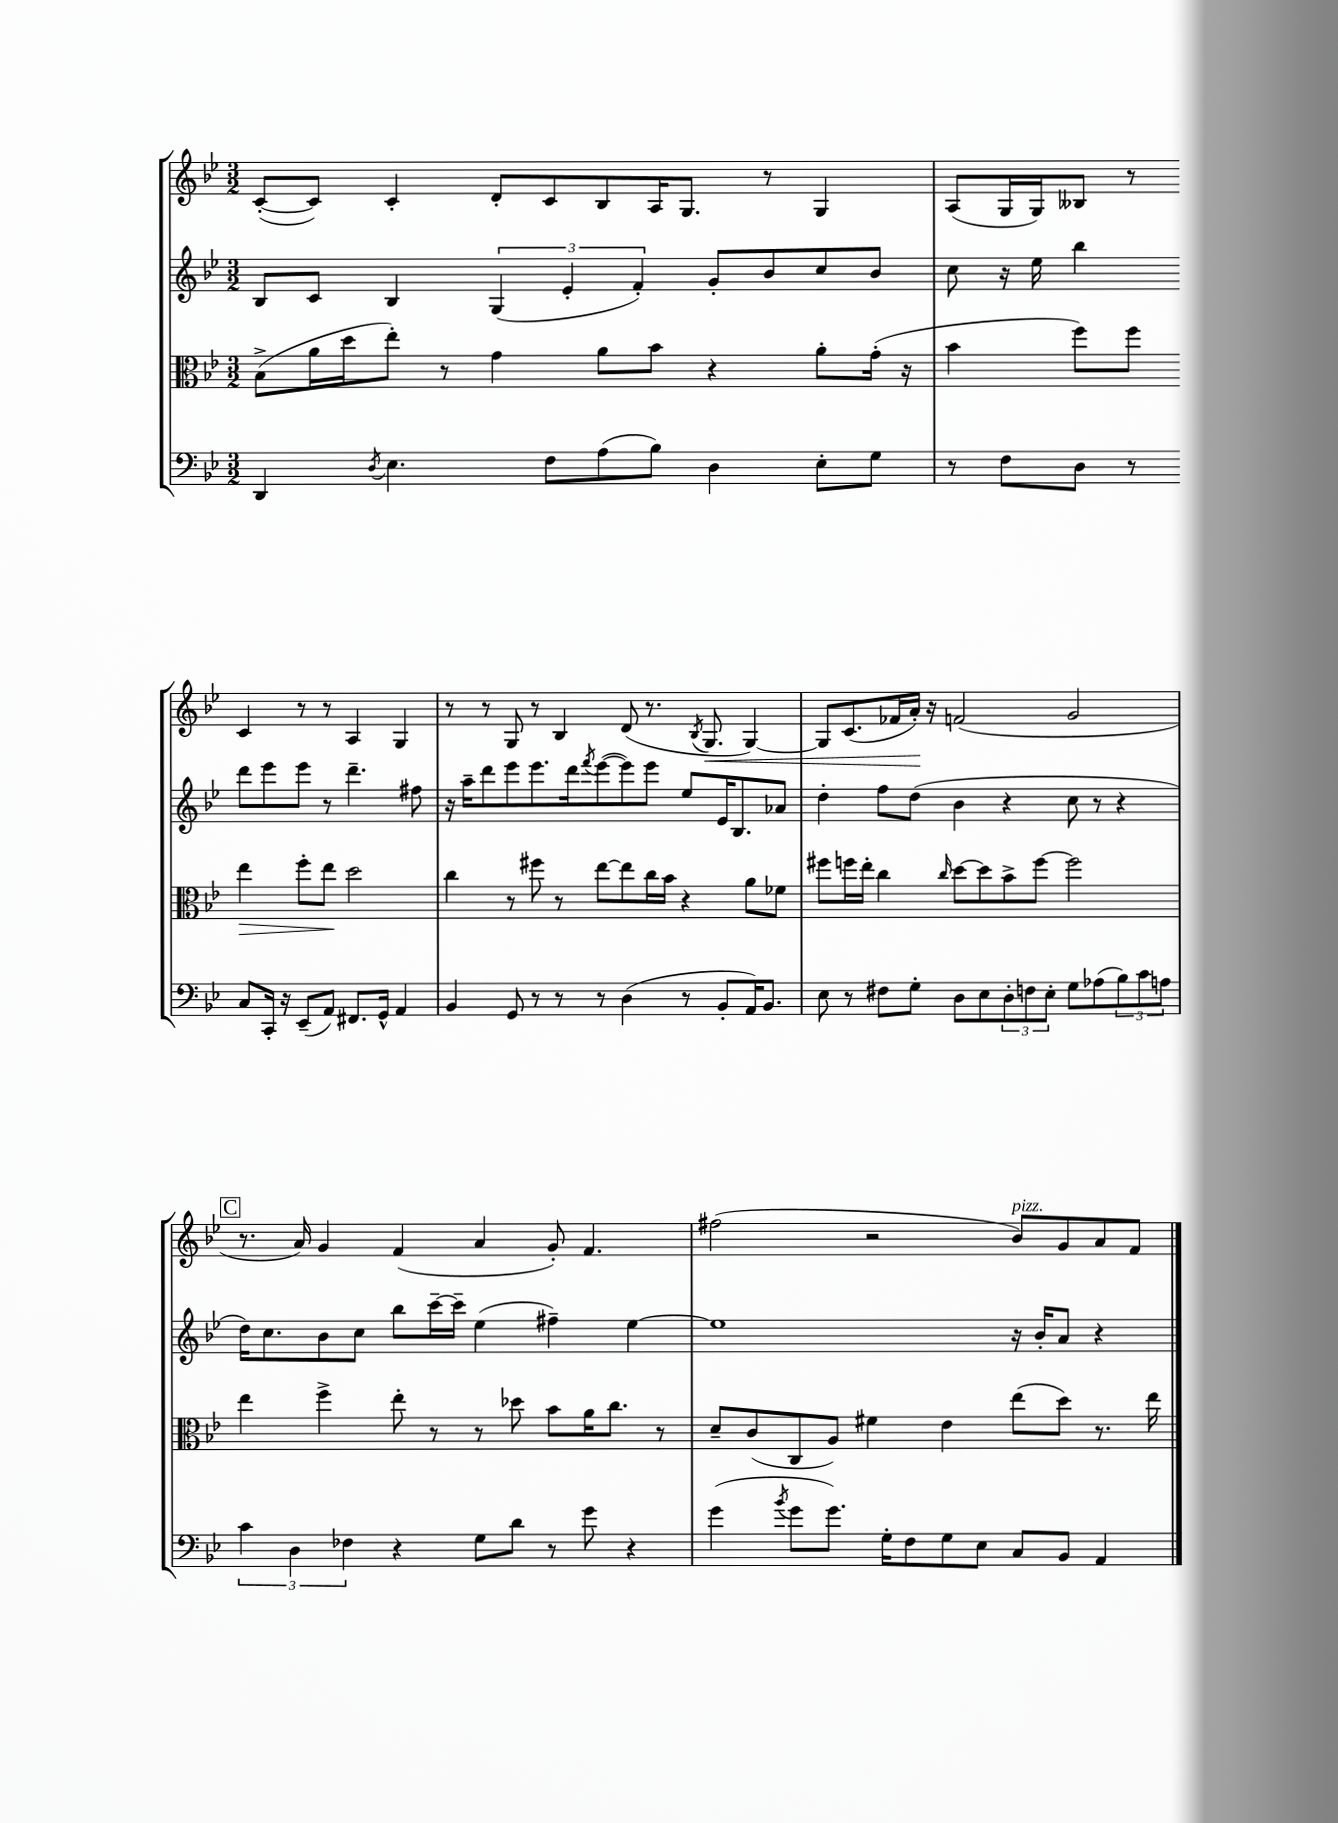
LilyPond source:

<<
\new StaffGroup <<
\new Staff = "s0" {
    \clef treble \key bes \major \numericTimeSignature \time 3/2
    c'8~-.( c'8) c'4-. d'8-. c'8 bes8 a16 g8. r8 g4 |
    a8( g16 g16) beses8 r8 c'4 r8 r8 a4 g4 |
    r8 r8 g8 r8 bes4 d'8( r8. \acciaccatura { bes8 } g8.\< g4~) |
    g8 c'8.( fes'16 a'16-.\!) r16 f'2( g'2 |
    \mark \markup { \box "C" } r8. a'16) g'4 f'4( a'4 g'8-.) f'4. |
    fis''2( r2 bes'8^\markup { \italic "pizz." }) g'8 a'8 f'8 \bar "|." |
}
\new Staff = "s1" {
    \clef treble \key bes \major \numericTimeSignature \time 3/2
    bes8 c'8 bes4 \tuplet 3/2 { g4( ees'4-. f'4-.) } g'8-. bes'8 c''8 bes'8 |
    c''8 r16 ees''16 bes''4 d'''8 ees'''8 ees'''8 r8 d'''4.-- fis''8 |
    r16 a''16-- d'''8 ees'''8 ees'''8. d'''16 \acciaccatura { f'''8 } ees'''8~( ees'''8) ees'''8 ees''8 ees'16 bes8. aes'8 |
    d''4-. f''8 d''8( bes'4 r4 c''8 r8 r4 |
    \mark \markup { \box "C" } d''16) c''8. bes'8 c''8 bes''8 c'''16~-- c'''16-- ees''4( fis''4--) ees''4~ |
    ees''1 r16 bes'16-. a'8 r4 \bar "|." |
}
\new Staff = "s2" {
    \clef alto \key bes \major \numericTimeSignature \time 3/2
    bes8->( a'16 d''16 ees''8-.) r8 g'4 a'8 bes'8 r4 a'8-. g'16-.( r16 |
    bes'4 f''8) f''8 ees''4\> f''8-. ees''8\! d''2 |
    c''4 r8 fis''8 r8 ees''8~ ees''8 c''16 bes'16 r4 a'8 fes'8 |
    fis''8 f''16 ees''16-. c''4 \grace { c''16 } d''8~ d''8 bes'8-> f''8~ f''2 |
    \mark \markup { \box "C" } ees''4 f''4-> ees''8-. r8 r8 des''8 bes'8 a'16 c''8. r8 |
    d'8-- c'8( c8 a8) fis'4 ees'4 ees''8( d''8) r8. ees''16 \bar "|." |
}
\new Staff = "s3" {
    \clef bass \key bes \major \numericTimeSignature \time 3/2
    d,4 \acciaccatura { d8 } ees4. f8 a8( bes8) d4 ees8-. g8 |
    r8 f8 d8 r8 c8 c,16-. r16 ees,8--( a,8) fis,8. g,16-^ a,4 |
    bes,4 g,8 r8 r8 r8 d4( r8 bes,8-. a,16) bes,8. |
    ees8 r8 fis8 g8-. d8 ees8 \tuplet 3/2 { d8-. f8 ees8-. } g8 aes8( \tuplet 3/2 { bes8) c'8 a8 } |
    \mark \markup { \box "C" } \tuplet 3/2 { c'4 d4 fes4 } r4 g8 d'8 r8 g'8 r4 |
    g'4( \acciaccatura { bes'8 } g'8 g'8.) g16-. f8 g8 ees8 c8 bes,8 a,4 \bar "|." |
}
>>
>>
\layout { \context { \Score \remove "Bar_number_engraver" } }
